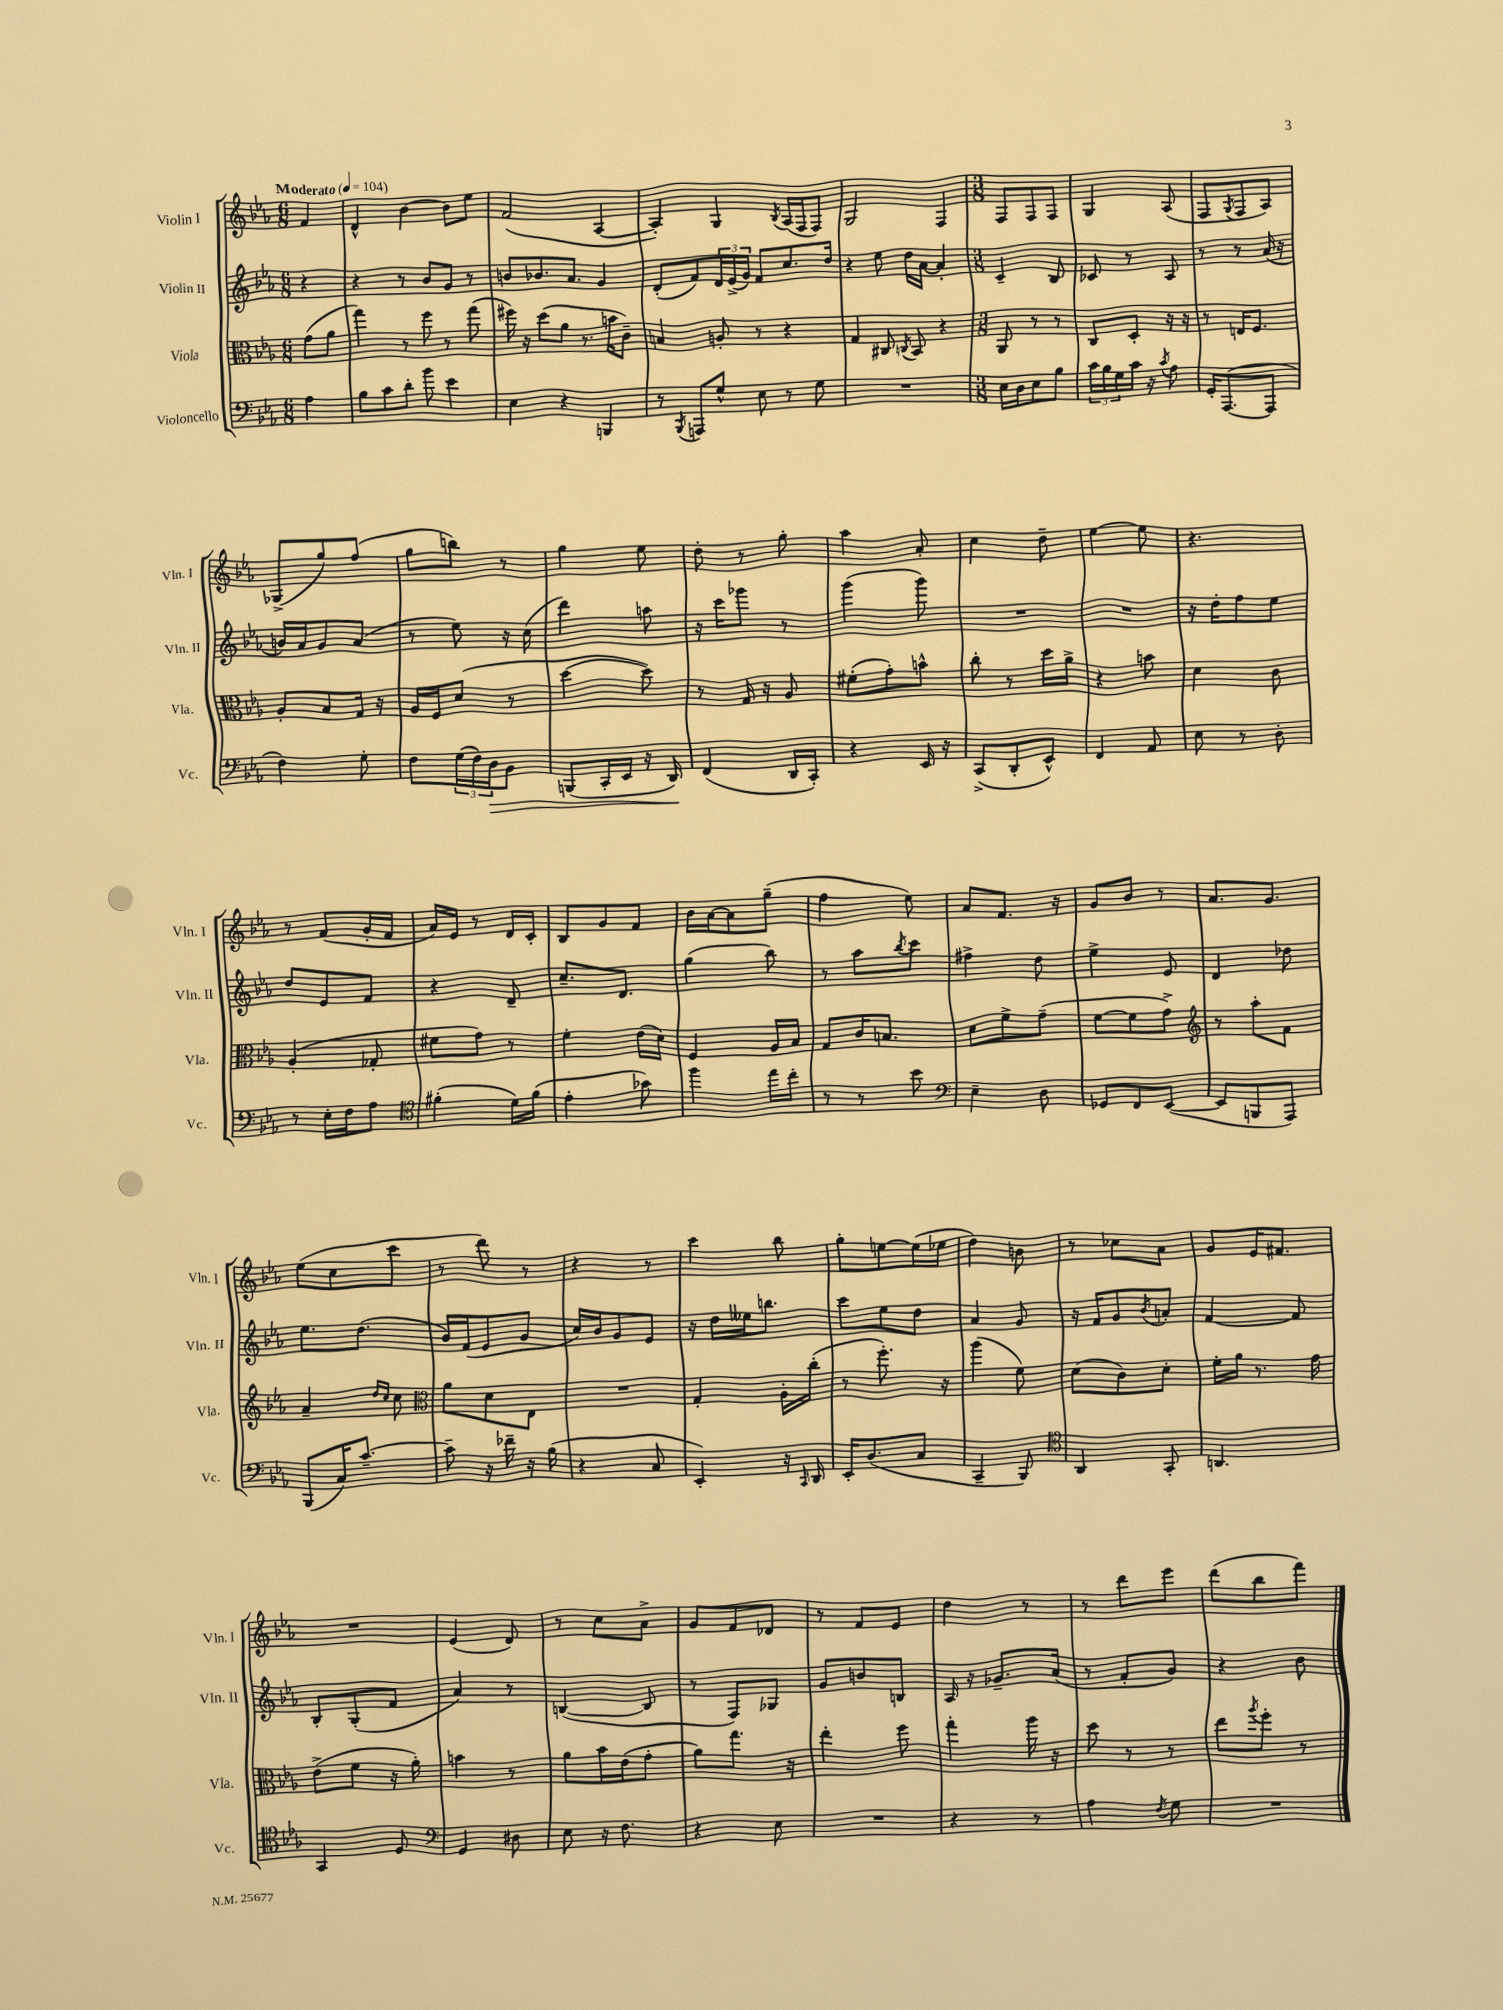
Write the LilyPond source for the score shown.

<<
\new StaffGroup <<
\new Staff = "s0" \with { instrumentName = "Violin I" shortInstrumentName = "Vln. I" } {
    \clef treble \key ees \major \numericTimeSignature \time 6/8 \partial 4 \tempo "Moderato" 4 = 104
    f'4 |
    d'4-^ bes'4~ bes'8 ees''8 |
    f'2( aes4~ |
    aes4-.) g4 \acciaccatura { bes8 } aes16( f16 f8) |
    g2 f4 |
    \numericTimeSignature \time 3/8 f8 f8 f8 |
    g4 aes8( |
    f8 \acciaccatura { g8 } f8 aes8) |
    ges8->( g''8) f''8( |
    g''8 b''8) r8 |
    g''4 ees''8 |
    d''8-. r8 g''8-. |
    aes''4 aes'8-. |
    c''4 d''8-- |
    ees''4~ ees''8 |
    r4. |
    r8 f'8( g'16-. f'16 |
    aes'16) ees'16 r8 d'16 c'16-. |
    bes8 g'8 f'8 |
    bes'16 aes'16~ aes'8 g''8--( |
    f''4 ees''8) |
    aes'8 f'8. r16 |
    g'8 bes'8 r8 |
    aes'8. g'8. |
    ees''8( c''8 c'''8 |
    r8 d'''8) r8 |
    r4 r8 |
    c'''4 bes''8 |
    g''8-. e''8~ e''16( ees''16 |
    d''4) b'8 |
    r8 ces''8 aes'8 |
    g'8 ees'16 fis'8. |
    R4. |
    ees'4( d'8) |
    r8 c''8 aes'8-> |
    g'8 f'8 des'8 |
    r8 f'8 ees'8 |
    d''4 r8 |
    r8 d'''8 ees'''8 |
    d'''8( bes''8 f'''8) \bar "|." |
}
\new Staff = "s1" \with { instrumentName = "Violin II" shortInstrumentName = "Vln. II" } {
    \clef treble \key ees \major \numericTimeSignature \time 6/8 \partial 4
    r4 |
    r4 r8 bes'8 g'8 r8 |
    b'8 bes'8. aes'8. g'4 |
    d'8-.( f'8) \tuplet 3/2 { d'16 ees'16->( g'16) } f'8 c''8. d''16 |
    r4 ees''8 d''16 aes'16~ aes'4-. |
    \numericTimeSignature \time 3/8 c'4-- bes8 |
    ces'8 r8 aes8 |
    r8 r8 aes'16( r16 |
    b'16) aes'16 g'8 aes'8( |
    r8 ees''8) r16 c''16( |
    d'''4) a''8 |
    r16 c'''16 ges'''8 r8 |
    g'''4( g'''8) |
    R4. |
    R4. |
    r16 d''16-. f''8 ees''8 |
    d''8 ees'8 f'8 |
    r4 d'8-- |
    c''8.-- d'8. |
    g''4( bes''8) |
    r8 aes''8 \acciaccatura { bes''8 } c'''8 |
    fis''4-> d''8 |
    ees''4-> ees'8 |
    d'4 des''8 |
    ees''8. d''8.( |
    bes'16) f'16( ees'8 g'8 |
    c''16) bes'16 g'8 ees'8 |
    r16 d''16 eeses''16 b''8. |
    c'''8 ees''8 d''8 |
    aes'4 g'8 |
    r16 f'16 g'8 \acciaccatura { bes'8 } a'8-. |
    f'4~ f'8 |
    bes8-. g8-.( f'8 |
    aes'4) r8 |
    b4~( b8 |
    r8 f8) ges8 |
    g'8 b'8 b8 |
    aes16 r16 ges'8.-- aes'16( |
    r8 f'8-. g'8) |
    r4 bes'8 \bar "|." |
}
\new Staff = "s2" \with { instrumentName = "Viola" shortInstrumentName = "Vla." } {
    \clef alto \key ees \major \numericTimeSignature \time 6/8 \partial 4
    g'8( aes'8 |
    g''4) r8 f''8 r8 g''8( |
    fis''16) r16 d''8( aes'8 r8. b'16 c'8--) |
    b4 a8-. r8 r4 |
    g4 cis8 \acciaccatura { c8 } bes,8 r4 |
    \numericTimeSignature \time 3/8 aes,8 r8 r8 |
    c8 d8-. r16 r16 |
    r8 e16 f8. |
    aes8-. bes8 g16 r16 |
    aes16 f16 d'8( r8 |
    d''4~ d''8) |
    r8 g16 r16 aes8 |
    fis'8-.( g'8-.) b'8-^ |
    c''8-. r8 d''16 aes'16-> |
    r4 b'8 |
    d'4 c'8 |
    aes4-.( ges8-. |
    fis'8 g'8) r8 |
    f'4-. ees'16( d'16) |
    f4 aes16 bes16 |
    g8 c'16 b8. |
    d'8 f'8-> g'8--( |
    f'8~ f'8 g'8->) |
    \clef treble r8 aes''8-. f'8 |
    aes'4-- \grace { d''16 c''16 } c''8 |
    \clef alto aes'8 d'8 ees8 |
    R4. |
    g4-. aes16-. c''16-.( |
    r8 f''8.-.) r16 |
    aes''4( f'8) |
    d'8( c'8) d'8-. |
    f'16-. aes'16 r8. g'16 |
    ees'8->( f'8 r16 aes'16-.) |
    b'4 r8 |
    aes'8 bes'16 ees'16( g'8-. |
    aes'8) g''8. r16 |
    ees''4-. f''8 |
    g''4-. aes''16 r16 |
    d''8 r8 r8 |
    ees''8 \acciaccatura { aes''8 } f''8-. r8 \bar "|." |
}
\new Staff = "s3" \with { instrumentName = "Violoncello" shortInstrumentName = "Vc." } {
    \clef bass \key ees \major \numericTimeSignature \time 6/8 \partial 4
    aes4 |
    bes8 c'8 d'8-. bes'8 ees'4 |
    ees4 r4 b,,4 |
    r8 \acciaccatura { bes,,8 } a,,8 g8-^ ees8 r8 g8 |
    R2. |
    \numericTimeSignature \time 3/8 ees16 d16 ees8 bes8 |
    \tuplet 3/2 { c'16 bes16 g16 } c'16 r16 \acciaccatura { c'8 } aes8 |
    g,16-. aes,,8.~( aes,,8 |
    f4) g8-. |
    f8 \tuplet 3/2 { g16( f16) d16\> } bes,8 |
    b,,8( c,16-. ees,16 r16 d,16\!) |
    f,4( d,16 c,16-.) |
    r4 ees,16 r16 |
    c,8->( d,8-. ees,8-^) |
    f,4 aes,8 |
    ees8 r8 d8-. |
    r8 ees16-. f16 aes8 |
    \clef tenor fis'4-.( d'16) fis'16( |
    ees'4-. ges'8) |
    f''4 ees''16 c''16-. |
    r8 r8 bes'8 |
    \clef bass ees4-- d8 |
    ges,8 f,8 ees,8~( |
    ees,8 b,,8 aes,,8) |
    bes,,8( c16) c'8.~-- |
    c'8-- r16 fes'16-- r16 bes16( |
    r4 c8 |
    ees,4-.) r16 \grace { c,16 } d,16 |
    ees,16-. d8.( c8 |
    c,4-- bes,,8) |
    \clef tenor aes,4 g,8-. |
    a,4. |
    g,4 d8 |
    \clef bass g,4 dis8 |
    ees8 r16 f8. |
    r4 ees8 |
    R4. |
    r4 r8 |
    aes4 \acciaccatura { f8 } g8 |
    R4. \bar "|." |
}
>>
>>
\layout { \context { \Score \remove "Bar_number_engraver" } }
